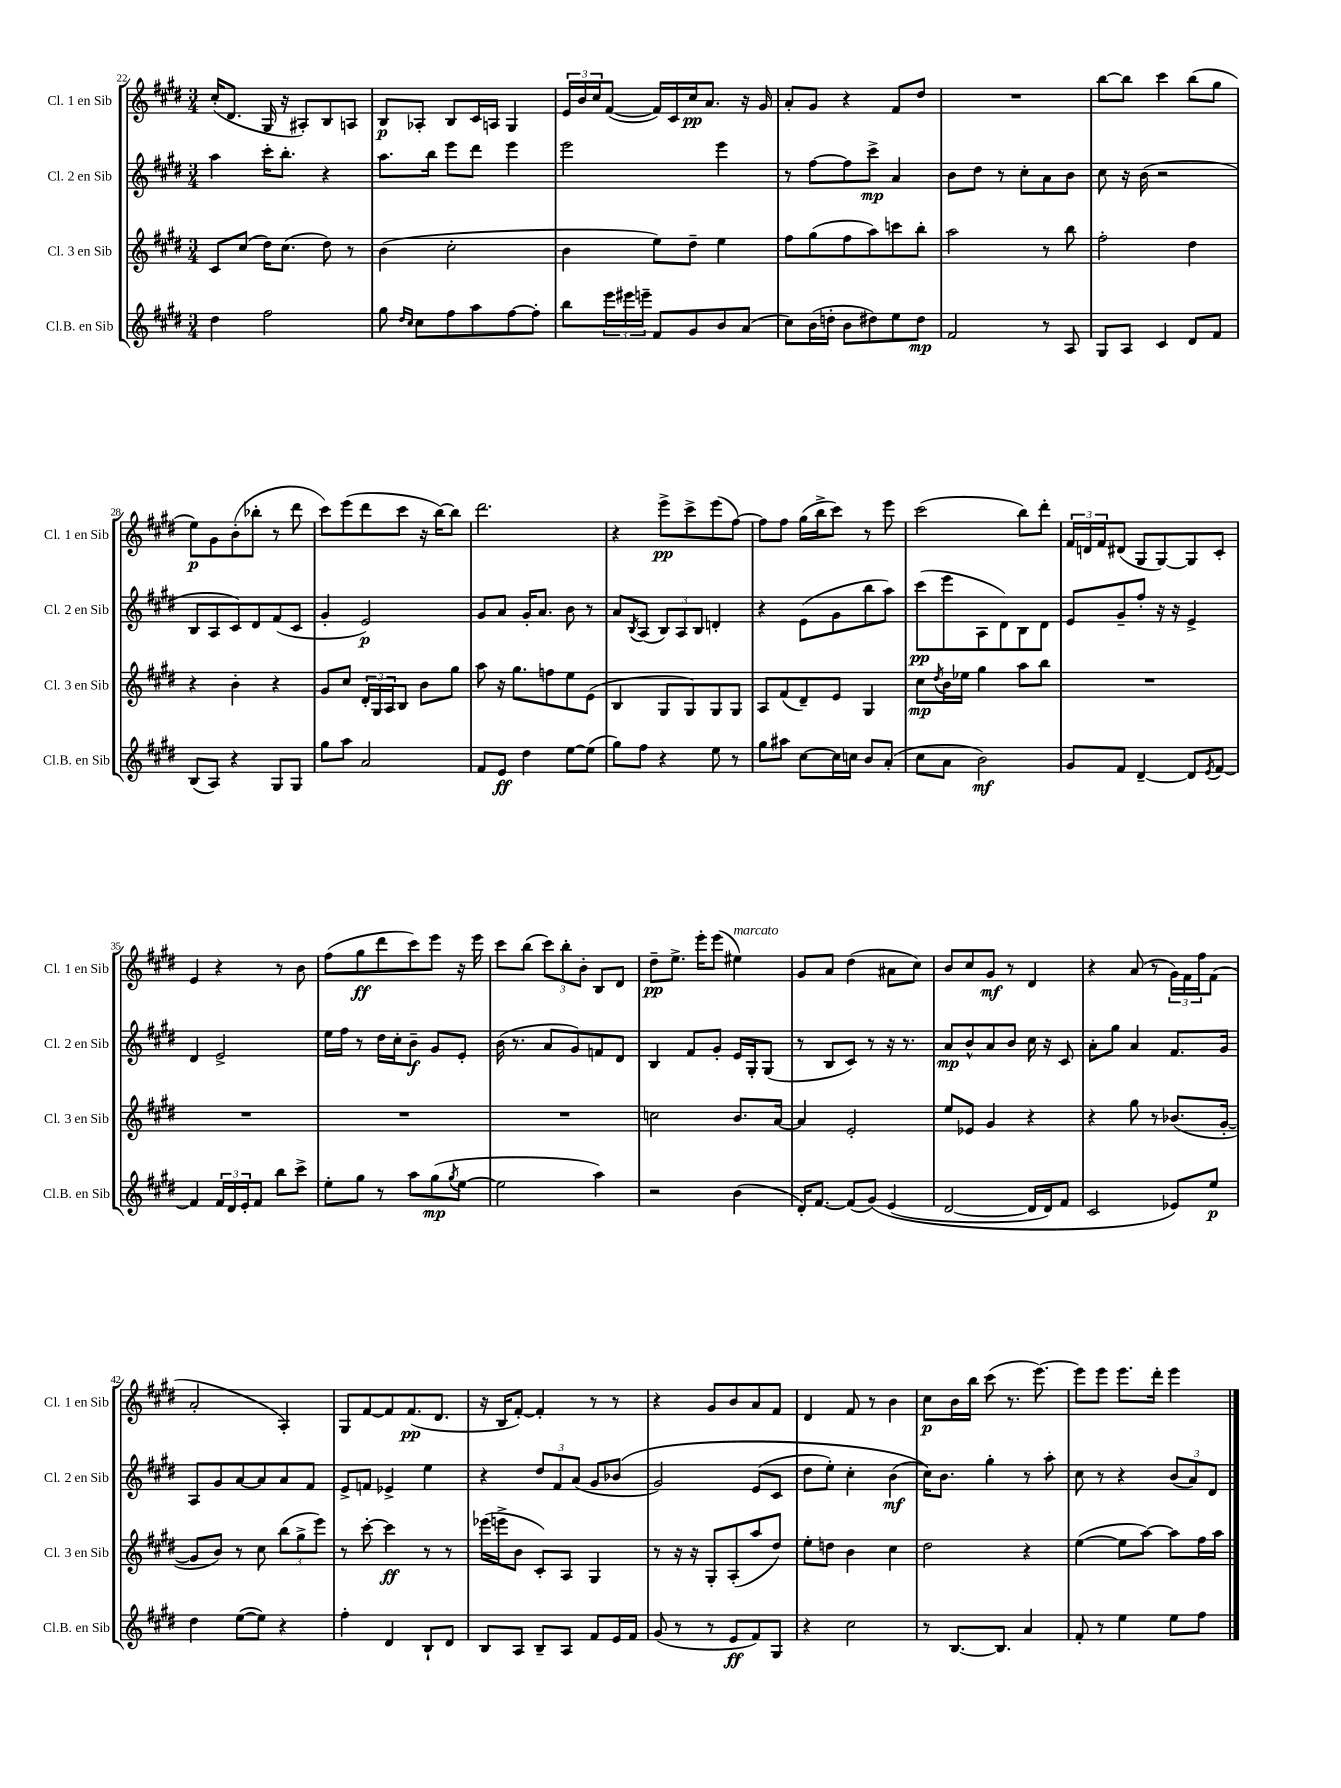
<<
\new StaffGroup <<
\new Staff = "s0" \with { instrumentName = "Cl. 1 en Sib" shortInstrumentName = "Cl. 1 en Sib" } {
    \clef treble \key e \major \numericTimeSignature \time 3/4
    cis''16-.( dis'8. gis16 r16 ais8-.) b8 a8 |
    b8\p aes8-. b8 cis'16 a16 gis4 |
    \tuplet 3/2 { e'16 b'16 cis''16 } fis'8~( fis'16) cis'16 cis''16\pp a'8. r16 gis'16 |
    a'8-. gis'8 r4 fis'8 dis''8 |
    R2. |
    b''8~ b''8 cis'''4 b''8( gis''8 |
    e''8\p) gis'8 b'8-.( bes''8-. r8 dis'''8 |
    cis'''8) e'''8( dis'''8 cis'''8 r16 b''16~) b''8 |
    dis'''2. |
    r4 e'''8->\pp cis'''8-> e'''8( fis''8~) |
    fis''8 fis''8 gis''16( b''16-> cis'''8) r8 e'''8 |
    cis'''2( b''8) dis'''8-. |
    \tuplet 3/2 { fis'16 d'16 fis'16 } dis'8( gis8 gis8~) gis8 cis'8-. |
    e'4 r4 r8 b'8 |
    fis''8( gis''8\ff dis'''8 cis'''8) e'''8 r16 e'''16 |
    cis'''8 b''8( \tuplet 3/2 { cis'''8) b''8-. b'8-. } b8 dis'8 |
    dis''8--\pp e''8.-> e'''16-. e'''8( eis''4^\markup { \italic "marcato" }) |
    gis'8 a'8 dis''4( ais'8 cis''8) |
    b'8 cis''8 gis'8\mf r8 dis'4 |
    r4 a'8( r8 \tuplet 3/2 { gis'16) fis'16 fis''16 } fis'8( |
    a'2-. a4-.) |
    gis8 fis'8~ fis'8 fis'8.\pp( dis'8. |
    r16 b16 fis'8~-.) fis'4-. r8 r8 |
    r4 gis'8 b'8 a'8 fis'8 |
    dis'4 fis'8 r8 b'4 |
    cis''8\p b'16 b''16 cis'''8( r8. e'''8.~) |
    e'''8 e'''8 e'''8. dis'''16-. e'''4 \bar "|." |
}
\new Staff = "s1" \with { instrumentName = "Cl. 2 en Sib" shortInstrumentName = "Cl. 2 en Sib" } {
    \clef treble \key e \major \numericTimeSignature \time 3/4
    a''4 cis'''16-. b''8.-. r4 |
    a''8. b''16 e'''8 dis'''8 e'''4 |
    e'''2 e'''4 |
    r8 fis''8~ fis''8 cis'''8->\mp a'4 |
    b'8 dis''8 r8 cis''8-. a'8 b'8 |
    cis''8 r16 b'16( r2 |
    b8 a8 cis'8) dis'8 fis'8( cis'8 |
    gis'4-. e'2\p) |
    gis'8 a'8 gis'16-. a'8. b'8 r8 |
    a'8 \acciaccatura { b8 } a8( \tuplet 3/2 { b8) a8 b8 } d'4-. |
    r4 e'8( gis'8 b''8 a''8) |
    cis'''8\pp( e'''8 a8 dis'8) b8 dis'8 |
    e'8 gis'8-- fis''8-. r16 r16 e'4-> |
    dis'4 e'2-> |
    e''16 fis''16 r8 dis''16 cis''16-. b'8--\f gis'8 e'8-. |
    b'16( r8. a'8 gis'8) f'8 dis'8 |
    b4 fis'8 gis'8-. e'16 gis16-. gis8( |
    r8 b8 cis'8) r8 r16 r8. |
    a'8\mp b'8-^ a'8 b'8 cis''16 r16 cis'8 |
    a'8-. gis''8 a'4 fis'8. gis'16 |
    a8 gis'8 a'8~ a'8 a'8 fis'8 |
    e'8-> f'8 ees'4-> e''4 |
    r4 \tuplet 3/2 { dis''8 fis'8 a'8( } gis'8 bes'8\( |
    gis'2) e'8( cis'8 |
    dis''8 e''8-.) cis''4-. b'4\mf( |
    cis''16)\) b'8. gis''4-. r8 a''8-. |
    cis''8 r8 r4 \tuplet 3/2 { b'8( a'8) dis'8 } \bar "|." |
}
\new Staff = "s2" \with { instrumentName = "Cl. 3 en Sib" shortInstrumentName = "Cl. 3 en Sib" } {
    \clef treble \key e \major \numericTimeSignature \time 3/4
    cis'8 cis''8( dis''16) cis''8.( dis''8) r8 |
    b'4( cis''2-. |
    b'4 e''8) dis''8-- e''4 |
    fis''8 gis''8( fis''8 a''8) c'''8 b''8-. |
    a''2 r8 b''8 |
    fis''2-. dis''4 |
    r4 b'4-. r4 |
    gis'8 cis''8 \tuplet 3/2 { dis'16-. gis16 a16 } b8 b'8 gis''8 |
    a''8 r16 gis''8. f''8 e''8 e'8( |
    b4 gis8 gis8) gis8 gis8 |
    a8 fis'8( dis'8--) e'8 gis4 |
    cis''8\mp \acciaccatura { dis''8 } b'16 ees''16 gis''4 a''8 b''8 |
    R2. |
    R2. |
    R2. |
    R2. |
    c''2 b'8. a'16~ |
    a'4 e'2-. |
    e''8 ees'8 gis'4 r4 |
    r4 gis''8 r8 bes'8.( gis'16~-. |
    gis'8 b'8) r8 cis''8 \tuplet 3/2 { b''8( gis''8-> e'''8) } |
    r8 cis'''8~-. cis'''4\ff r8 r8 |
    ees'''16( e'''16-> b'8 cis'8-.) a8 gis4 |
    r8 r16 r16 gis8-. a8-.( a''8 dis''8) |
    e''8-. d''8 b'4 cis''4 |
    dis''2 r4 |
    e''4~( e''8 a''8~) a''8 fis''16 a''16 \bar "|." |
}
\new Staff = "s3" \with { instrumentName = "Cl.B. en Sib" shortInstrumentName = "Cl.B. en Sib" } {
    \clef treble \key e \major \numericTimeSignature \time 3/4
    dis''4 fis''2 |
    gis''8 \grace { dis''16 cis''16 } cis''8 fis''8 a''8 fis''8~ fis''8-. |
    b''8 \tuplet 3/2 { e'''16 eis'''16 e'''16-- } fis'8 gis'8 b'8 a'8( |
    cis''8) b'16( d''16-. b'8 dis''8) e''8 dis''8\mp |
    fis'2 r8 a8 |
    gis8 a8 cis'4 dis'8 fis'8 |
    b8( a8) r4 gis8 gis8 |
    gis''8 a''8 a'2 |
    fis'8 e'8\ff dis''4 e''8~ e''8( |
    gis''8) fis''8 r4 e''8 r8 |
    gis''8 ais''8 cis''8~ cis''16 c''16 b'8 a'8-.( |
    cis''8 a'8 b'2\mf) |
    gis'8 fis'8 dis'4~-- dis'8 \acciaccatura { e'8 } fis'8~ |
    fis'4 \tuplet 3/2 { fis'16 dis'16 e'16-. } fis'8 b''8 cis'''8-> |
    e''8-. gis''8 r8 a''8 gis''8\mp( \acciaccatura { gis''8 } e''8~ |
    e''2 a''4) |
    r2 b'4( |
    dis'16-.) fis'8.~ fis'8( gis'8)\( e'4( |
    dis'2~ dis'16 dis'16) fis'8 |
    cis'2 ees'8\) e''8\p |
    dis''4 e''8~( e''8) r4 |
    fis''4-. dis'4 b8-! dis'8 |
    b8 a8 b8-- a8 fis'8 e'16 fis'16 |
    gis'8( r8 r8 e'8\ff fis'8) gis8 |
    r4 cis''2 |
    r8 b8.~ b8. a'4 |
    fis'8-. r8 e''4 e''8 fis''8 \bar "|." |
}
>>
>>
\layout { \context { \Score currentBarNumber = #22 } }
